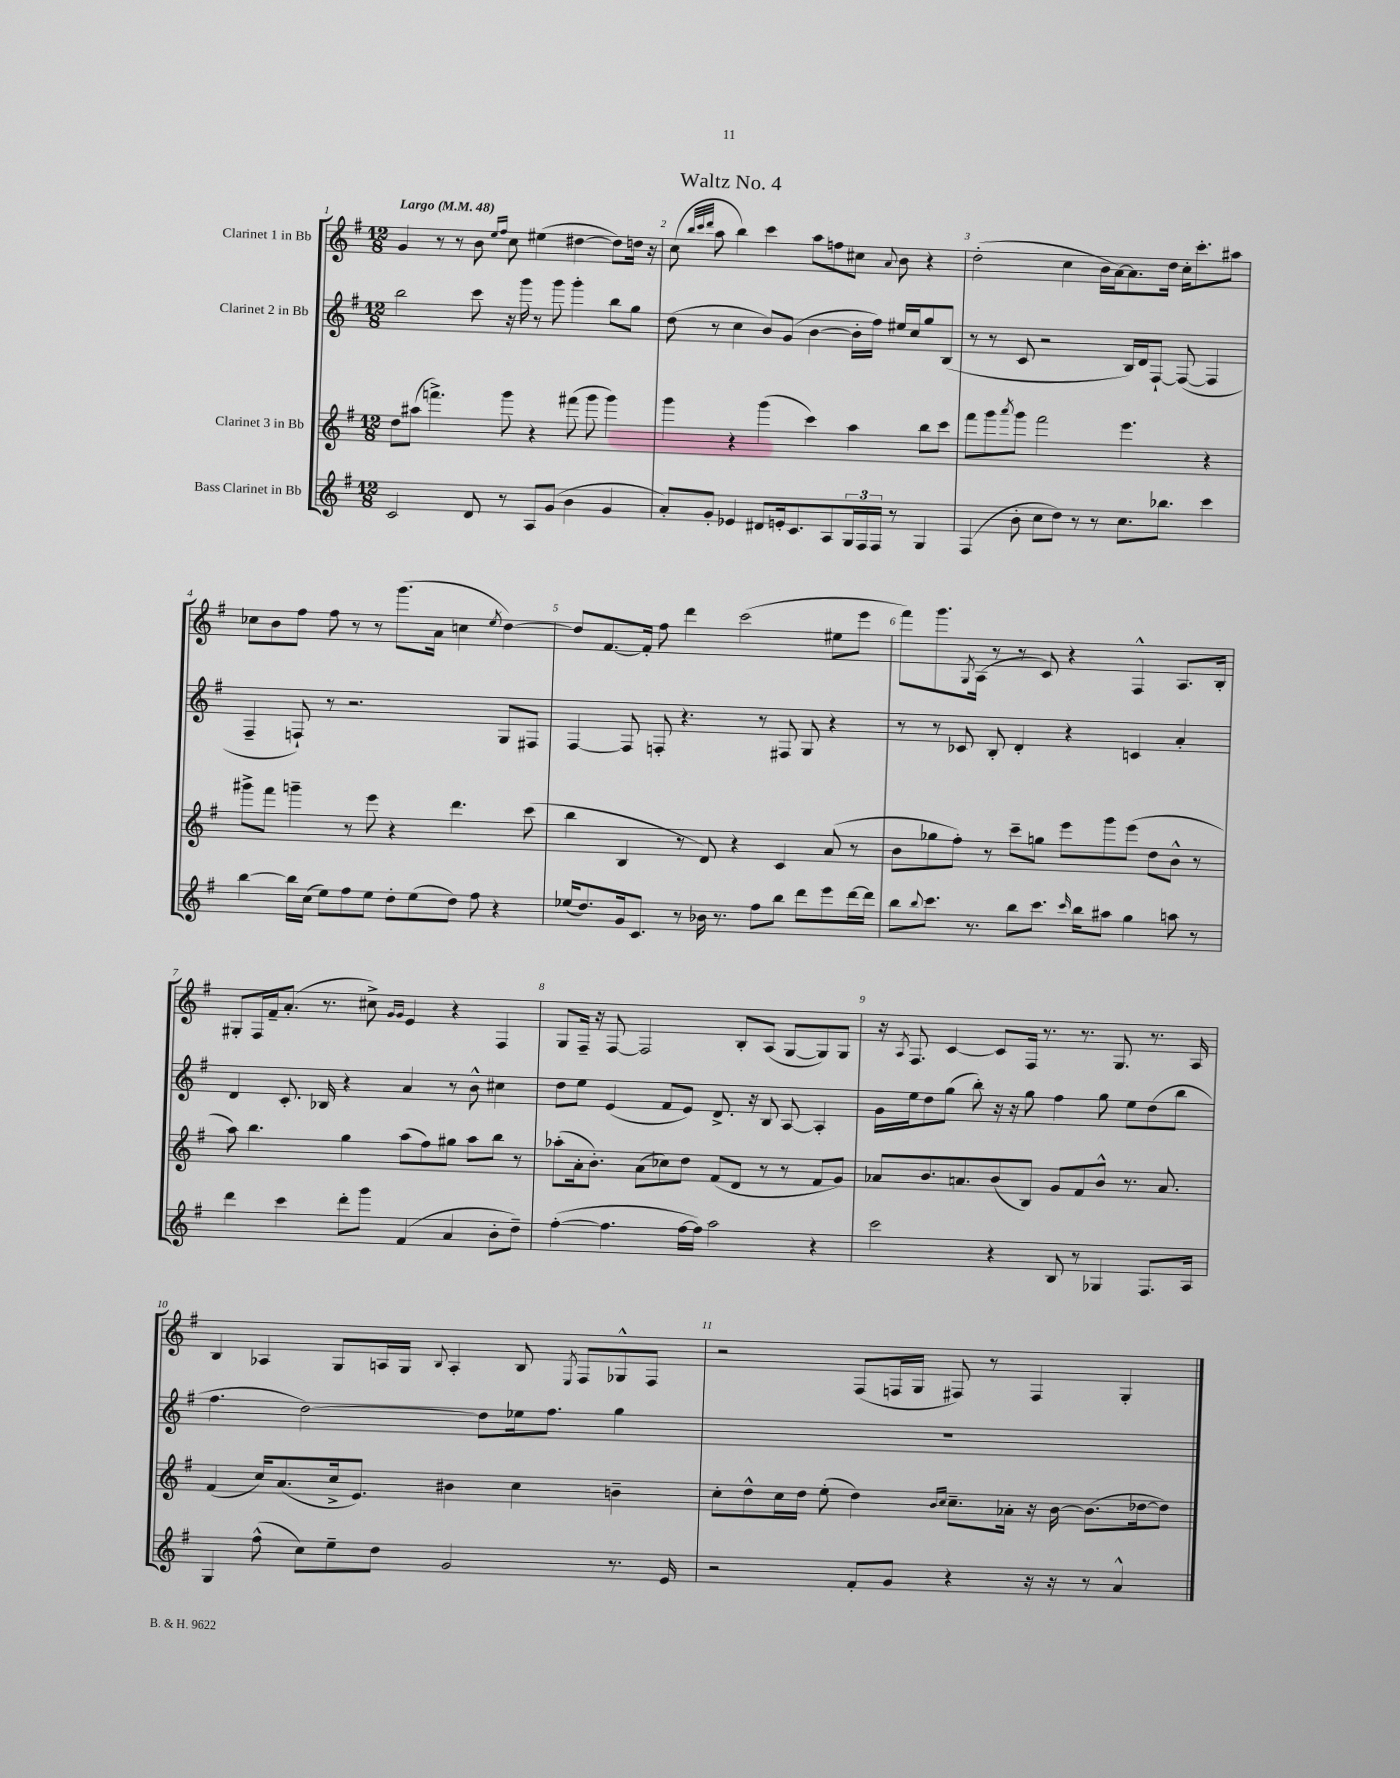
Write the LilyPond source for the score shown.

\header { title = "Waltz No. 4" }
<<
\new StaffGroup <<
\new Staff = "s0" \with { instrumentName = "Clarinet 1 in Bb" } {
    \clef treble \key g \major \numericTimeSignature \time 12/8 \tempo "Largo" 4 = 48
    g'4 r8 r8 b'8 \grace { e''16 fis''16 } c''8 eis''4( dis''4~ dis''8) d''16 r16 |
    c''8( \grace { b''32 c'''32 d'''32 } a''8 b''4) c'''4 a''8 f''8 cis''8 \appoggiatura { a'8 } b'8 r4 |
    d''2-.( c''4 b'16 a'16~) a'8. d''16 c''16-. c'''8.-. ais''8 |
    ces''8 b'8 fis''8 fis''8 r8 r8 g'''8.( a'16 c''4 \acciaccatura { e''8 } d''4~) |
    d''8 fis'8.~ fis'16-. fis''8 d'''4 c'''2( eis''8 e'''8 |
    fis'''8) g'''8. \acciaccatura { g8 } a16( r8 r8 c'8) r4 fis4-^ a8. b16-. |
    gis8-. fis16 fis'16-- a'8.-.( r8. cis''8->) \grace { g'16 g'16 } e'4 r4 fis4 |
    g8 fis16-- r16 fis8~ fis2 b8-. a8( g8~ g8) g8 |
    r16 \acciaccatura { a8 } fis8. c'4~ c'8 fis16 r8. r8. g8. r8. a16 |
    b4 aes4 g8 a16 g16 \appoggiatura { b8 } a4-. b8 \acciaccatura { e8 } fis8 ges8-^ fis8 |
    r2 fis8( f16 g16 fis8) r8 fis4 g4-. \bar "|." |
}
\new Staff = "s1" \with { instrumentName = "Clarinet 2 in Bb" } {
    \clef treble \key g \major \numericTimeSignature \time 12/8
    b''2 c'''8 r16 g'''16 r8 g'''8 g'''4-. b''8 g''8 |
    d''8( r8 c''4 b'8) g'8( b'4~ b'16-. fis''16) eis''16 c''16 g''8 b8( |
    r8 r8 c'8 r2 b16) d'16 fis8~-! fis8~( fis4 |
    fis4-- f8-!) r8 r2. g8 fis8 |
    fis4~ fis8 f8-. r4. r8 fis8 g8 r4 |
    r8 r8 ces'8 b8-. d'4-. r4 c'4 a'4-. |
    d'4 c'8.-. bes16 r4 a'4 r8 b'8-^ cis''4 |
    d''8 e''8 e'4( fis'8 e'8) d'8.-> r16 b8 a8~ a4-. |
    g'16 e''16 d''8 g''8( b''8-.) r16 r16 g''8 fis''4 g''8 e''8 d''8( b''8 |
    fis''4. d''2~) d''8 ees''16 fis''8. g''4 |
    R1. \bar "|." |
}
\new Staff = "s2" \with { instrumentName = "Clarinet 3 in Bb" } {
    \clef treble \key g \major \numericTimeSignature \time 12/8
    d''8 ais''8( f'''4.->) g'''8 r4 fis'''8( g'''8 g'''4) |
    g'''4 r4 g'''4( c'''4) a''4 b''8 c'''8 |
    fis'''8 g'''8 \acciaccatura { a'''8 } g'''8 fis'''2 e'''4. r4 |
    gis'''8-> fis'''8 g'''4-- r8 e'''8 r4 d'''4. c'''8( |
    b''4 b4 r8 d'8) r4 c'4 a'8( r8 |
    b'8 ges''8 fis''8-.) r8 c'''8-- g''8 e'''8 g'''8 e'''8( d''8 b'8-^ r8 |
    a''8) b''4. g''4 a''8( fis''8) gis''8 a''8 b''8 r8 |
    aes''8-.( a'16-. b'8.-.) a'8( ces''8) d''8 fis'8( d'8 r8 r8 fis'8 g'8) |
    aes'8 b'8. a'8. b'8( b8) g'8 fis'8 b'8-^ r8. a'8. |
    fis'4( c''16) a'8.( c''16-> e'8.) bis'4 c''4 b'4-- |
    c''8-. d''8-^ c''16 d''16 e''8-.( d''4) \grace { b'16 c''16 } c''8.-- aes'16-. r16 b'16~ b'8.( des''16~ des''8) \bar "|." |
}
\new Staff = "s3" \with { instrumentName = "Bass Clarinet in Bb" } {
    \clef treble \key g \major \numericTimeSignature \time 12/8
    c'2 d'8 r8 a8 g'8( b'4 g'4 |
    a'8-.) g'8-. ees'4 dis'8 e'16-. c'8. a8 \tuplet 3/2 { g16 fis16 fis16 } r8 g4 |
    fis4( b'8-. c''8 d''8) r8 r8 c''8. bes''8. c'''4 |
    b''4~ b''16 c''16( e''8) fis''8 e''8 d''8-. e''8( d''8) fis''8 r4 |
    ees''16( d''8.) g'16 c'8. r8 bes'16 r8. fis''8 b''8 d'''8 e'''8 d'''16~ d'''16 |
    b''8 \appoggiatura { b''8 } c'''8. r8. b''8 c'''8. \grace { c'''16 } b''16 ais''8 g''4 a''8 r8 |
    d'''4 c'''4 d'''8-. g'''8 fis'4( a'4 b'8-. d''8--) |
    fis''4~-.( fis''4. fis''16~ fis''16) a''2 r4 |
    c'''2 r4 b8 r8 ges4 fis8. a16 |
    g4 fis''8-^( c''8) e''8-- d''8 g'2 r8. e'16 |
    r2 fis'8-. g'8 r4 r16 r16 r8 a'4-^ \bar "|." |
}
>>
>>
\layout { \context { \Score \override BarNumber.break-visibility = ##(#f #t #t) barNumberVisibility = #all-bar-numbers-visible } }
